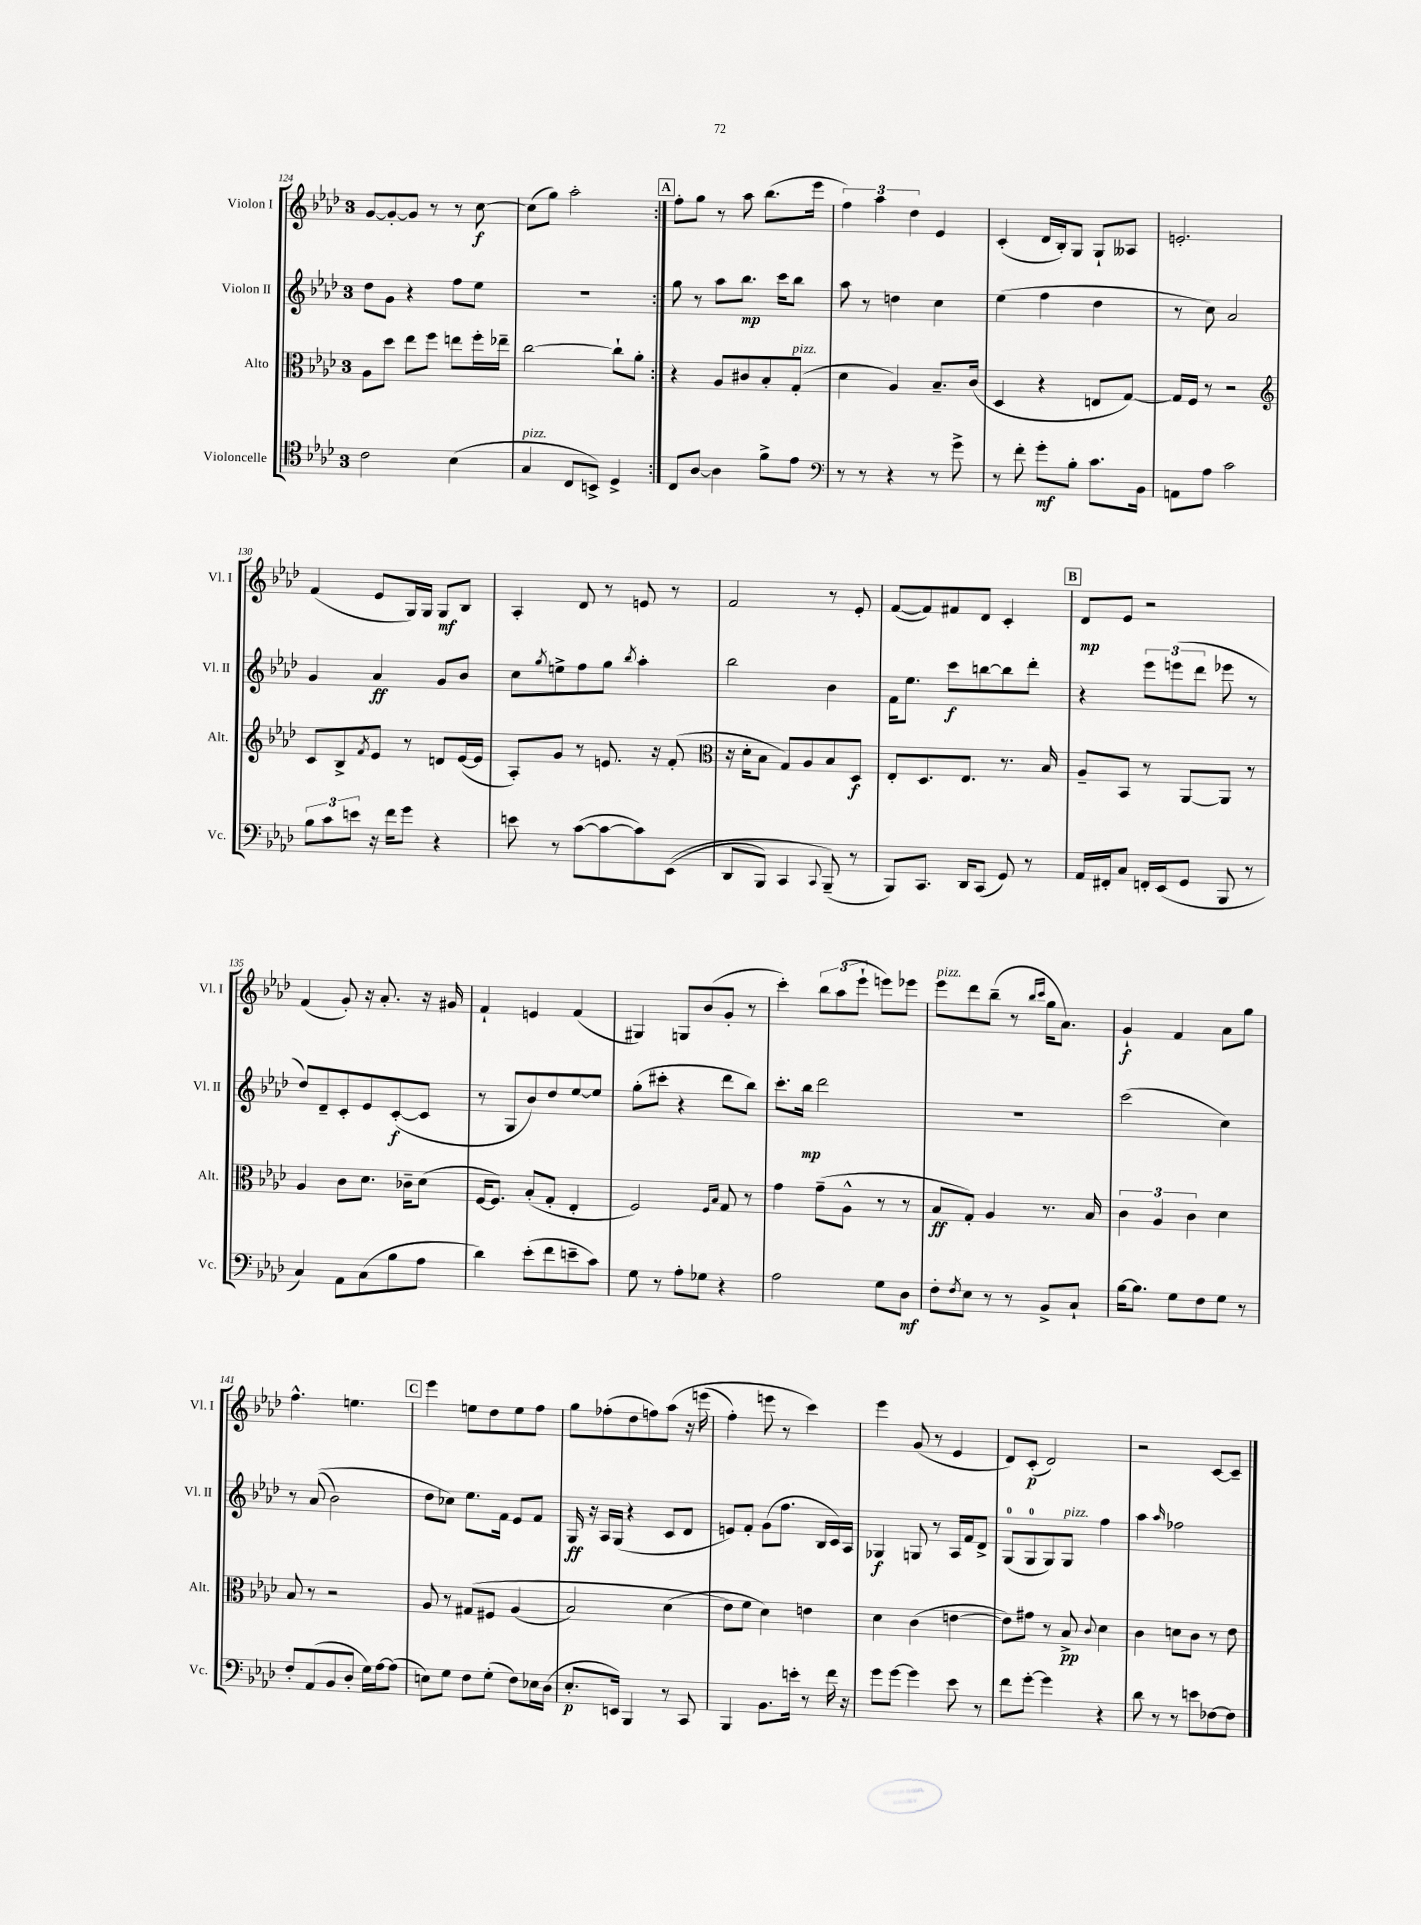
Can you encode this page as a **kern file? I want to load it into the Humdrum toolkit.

**kern	**dynam	**kern	**dynam	**kern	**dynam	**kern	**dynam
*part4	*part4	*part3	*part3	*part2	*part2	*part1	*part1
*staff4	*staff4	*staff3	*staff3	*staff2	*staff2	*staff1	*staff1
*I"Violoncelle	*	*I"Alto	*	*I"Violon II	*	*I"Violon I	*
*I'Vc.	*	*I'Alt.	*	*I'Vl. II	*	*I'Vl. I	*
*clefC4	*	*clefC3	*	*clefG2	*	*clefG2	*
*k[b-e-a-d-]	*	*k[b-e-a-d-]	*	*k[b-e-a-d-]	*	*k[b-e-a-d-]	*
*M3/4	*	*M3/4	*	*M3/4	*	*M3/4	*
=124	=124	=124	=124	=124	=124	=124	=124
2c\	.	8A-\L	.	8dd-\L	.	[8g/L	.
.	.	8dd-\J	.	8g\J	.	8g'/_	.
.	.	8ee-\L	.	4r	.	8g/J]	.
.	.	8ff\J	.	.	.	8r	.
(4B-\	.	8een\L	.	8ff\L	.	8r	.
.	.	16ff'\L	.	8ee-\J	.	[8cc\	f
.	.	16ee-X~\JJ	.	.	.	.	.
=125	=125	=125	=125	=125	=125	=125	=125
!LO:TX:a:i:t=pizz.	!	!	!	!	!	!	!
4G/	.	[2cc\	.	2.r	.	(8cc\L]	.
.	.	.	.	.	.	8gg\J)	.
8C/L	.	.	.	.	.	2aa-'\	.
8BBn^/J)	.	.	.	.	.	.	.
4D-^/	.	8cc`\L]	.	.	.	.	.
.	.	8a-'\J	.	.	.	.	.
!!LO:REH:place=s1:t=A
=126:|!	=126:|!	=126:|!	=126:|!	=126:|!	=126:|!	=126:|!	=126:|!
8C/L	.	4r	.	8gg\	.	8ff'\L	.
[8A-/J	.	.	.	8r	.	8gg\J	.
4A-\]	.	8A-/L	.	8aa-\L	.	8r	.
.	.	8c#X/	.	8.bb-\J	mp	8aa-\	.
8f^\L	.	8B-'/	.	.	.	(8.bb-\L	.
.	.	.	.	16ccc\KL	.	.	.
!	!	!LO:TX:a:i:t=pizz.	!	!	!	!	!
8e-\J	.	(8G'/J	.	8bb-\J	.	.	.
.	.	.	.	.	.	16eee-\Jk	.
=127	=127	=127	=127	=127	=127	=127	=127
*clefF4	*	*	*	*	*	*	*
8r	.	4d-\	.	8aa-\	.	6ff\)	.
8r	.	.	.	8r	.	.	.
.	.	.	.	.	.	6aa-\	.
4r	.	4A-/)	.	4ddn\	.	.	.
.	.	.	.	.	.	6dd-\	.
8r	.	8.B-~/L	.	4cc\	.	4e-/	.
8g^\	.	.	.	.	.	.	.
.	.	(16c/Jk	.	.	.	.	.
=128	=128	=128	=128	=128	=128	=128	=128
8r	.	4D-/	.	(4ee-\	.	(4c'/	.
8f'\	.	.	.	.	.	.	.
8g'\L	mf	4r	.	4ff\	.	16d-/LL	.
.	.	.	.	.	.	16B-'/J)	.
8B-'\J	.	.	.	.	.	8G/J	.
8.c\L	.	8En/L	.	4dd-\	.	8G`/L	.
.	.	[8G/J)	.	.	.	8A--X/J	.
16BB-\Jk	.	.	.	.	.	.	.
=129	=129	=129	=129	=129	=129	=129	=129
8AAn\L	.	16G/LL]	.	8r	.	2.en'/	.
.	.	16F/JJ	.	.	.	.	.
8A-\J	.	8r	.	8cc\)	.	.	.
2c\	.	2r	.	2a-/	.	.	.
!!LO:LB:g=z
=130	=130	=130	=130	=130	=130	=130	=130
*	*	*clefG2	*	*	*	*	*
12B-\L	.	8c/L	.	4g/	.	(4f/	.
12c\	.	.	.	.	.	.	.
.	.	8B-^/	.	.	.	.	.
12en\J	.	.	.	.	.	.	.
.	.	8qf/	.	.	.	.	.
16r	.	8e-/J	.	4a-/	ff	8e-/L	.
16f\KL	.	.	.	.	.	.	.
8g\J	.	8r	.	.	.	16G/L)	.
.	.	.	.	.	.	16G/JJ	.
4r	.	8dn/L	.	8g/L	.	8G/L	mf
.	.	([16e-/L	.	8b-/J	.	8B-/J	.
.	.	16e-/JJ]	.	.	.	.	.
=131	=131	=131	=131	=131	=131	=131	=131
8en\	.	8A-'/L)	.	8cc\L	.	4A-'/	.
.	.	.	.	8qgg/	.	.	.
8r	.	8g/J	.	8een^\	.	.	.
([8c\L	.	8r	.	8ff\	.	8d-/	.
8c\_	.	8.en/	.	8gg\J	.	8r	.
.	.	.	.	8qbb-/	.	.	.
8c\])	.	.	.	4aa-'\	.	8en/	.
.	.	16r	.	.	.	.	.
((8EE-\J	.	(8f'/	.	.	.	8r	.
=132	=132	=132	=132	=132	=132	=132	=132
*	*	*clefC3	*	*	*	*	*
8DD-/L	.	16r	.	2bb-\	.	2f/	.
.	.	16d-'\KL	.	.	.	.	.
8BBB-/J)	.	8B-\J	.	.	.	.	.
4CC/	.	8G/L)	.	.	.	.	.
.	.	8A-/	.	.	.	.	.
8qqCC/	.	.	.	.	.	.	.
(8BBB-~/)	.	8B-/	.	4b-\	.	8r	.
8r	.	8D-/J	f	.	.	8e-'/	.
=133	=133	=133	=133	=133	=133	=133	=133
8BBB-/L)	.	8E-'/L	.	16f\KL	.	([8f/L	.
.	.	.	.	8.ee-\J	.	.	.
8.CC/J	.	8.D-/	.	.	.	8f/])	.
.	.	.	.	8ccc\L	f	8f#X/	.
16DD-/KL	.	8.E-/J	.	.	.	.	.
(8CC/J	.	.	.	[8bbn\	.	8d-/J	.
8GG/)	.	8.r	.	8bb\]	.	4c'/	.
8r	.	.	.	8ddd-'\J	.	.	.
.	.	16B-/	.	.	.	.	.
!!LO:REH:place=s1:t=B
=134	=134	=134	=134	=134	=134	=134	=134
16AA-/LL	.	8A-~/L	.	4r	.	8d-/L	mp
16FF#X'/J	.	.	.	.	.	.	.
8C/J	.	8BB-/J	.	.	.	8e-/J	.
16FFn'/LL	.	8r	.	12eee-\L	.	2r	.
(16EE-/J	.	.	.	.	.	.	.
.	.	.	.	(12eeen\	.	.	.
8GG/J	.	[8AA-/L	.	.	.	.	.
.	.	.	.	12ddd-\J	.	.	.
8BBB-/	.	8AA-/J]	.	8eee-X\	.	.	.
8r	.	8r	.	8r	.	.	.
!!LO:LB:g=z
=135	=135	=135	=135	=135	=135	=135	=135
4C/)	.	4A-/	.	8dd-/L)	.	(4f/	.
.	.	.	.	8d-~/	.	.	.
8AA-\L	.	8c\L	.	8c'/	.	8g'/)	.
(8C\	.	8.d-\J	.	8e-/	.	16r	.
.	.	.	.	.	.	8.a-'/	.
8B-\	.	.	.	([8c'/	f	.	.
.	.	16c-X~\KL	.	.	.	.	.
8A-\J	.	(8d-\J	.	8c/J]	.	16r	.
.	.	.	.	.	.	16g#X/	.
=136	=136	=136	=136	=136	=136	=136	=136
4d-\)	.	[16F/KL	.	8r	.	4f`/	.
.	.	8.F/J])	.	.	.	.	.
.	.	.	.	8G/L	.	.	.
(8e-'\L	.	(8B-'/L	.	8b-/)	.	4en/	.
8f\	.	8G'/J	.	8dd-/	.	.	.
8en~\	.	4E-'/	.	[8ee-/	.	(4f/	.
8c\J)	.	.	.	8ee-/J]	.	.	.
=137	=137	=137	=137	=137	=137	=137	=137
8G\	.	2F/)	.	(8gg'\L	.	4G#X/)	.
8r	.	.	.	8ccc#X'\J	.	.	.
8A-'\L	.	.	.	4r	.	8Gn/L	.
8G-X\J	.	.	.	.	.	(8b-/	.
.	.	16qqF/LL	.	.	.	.	.
.	.	16qqB-/JJ	.	.	.	.	.
4r	.	8G/	.	8ddd-\L	.	8g'/J	.
.	.	8r	.	8bb-\J)	.	8r	.
=138	=138	=138	=138	=138	=138	=138	=138
2A-\	.	4g\	.	8.ccc'\L	.	4ccc'\)	.
.	.	.	.	16bb-\Jk	mp	.	.
.	.	(8g~\L	.	2ddd-\	.	12bb-\L	.
.	.	.	.	.	.	(12aa-\	.
.	.	8A-^^\J	.	.	.	.	.
.	.	.	.	.	.	12eee-`\J	.
8G\L	.	8r	.	.	.	8eeen\L)	.
8D-\J	mf	8r	.	.	.	8eee-X\J	.
=139	=139	=139	=139	=139	=139	=139	=139
!	!	!	!	!	!	!LO:TX:a:i:t=pizz.	!
8F'\L	.	8B-/L	ff	2.r	.	8eee-\L	.
8qF/	.	.	.	.	.	.	.
8E-\J	.	8G'/J)	.	.	.	8ddd-\	.
8r	.	4A-/	.	.	.	(8bb-~\J	.
8r	.	.	.	.	.	8r	.
.	.	.	.	.	.	16qqbb-/LL	.
.	.	.	.	.	.	16qqccc/JJ	.
8BB-^/L	.	8.r	.	.	.	16gg\KL	.
.	.	.	.	.	.	8.a-\J)	.
8C`/J	.	.	.	.	.	.	.
.	.	16B-/	.	.	.	.	.
=140	=140	=140	=140	=140	=140	=140	=140
[16B-\KL	.	6c\	.	(2ccc\	.	4g`/	f
8.B-\J]	.	.	.	.	.	.	.
.	.	6A-/	.	.	.	.	.
8G\L	.	.	.	.	.	4f/	.
.	.	6c\	.	.	.	.	.
8F\	.	.	.	.	.	.	.
8G\J	.	4d-\	.	4cc\)	.	8a-\L	.
8r	.	.	.	.	.	8gg\J	.
!!LO:LB:g=z
=141	=141	=141	=141	=141	=141	=141	=141
8F'/L	.	8B-/	.	8r	.	4.ff^^\	.
(8AA-/	.	8r	.	((8a-/	.	.	.
8BB-/	.	2r	.	2b-\)	.	.	.
8D-'/J	.	.	.	.	.	4.een\	.
16G\LL)	.	.	.	.	.	.	.
[16A-\J	.	.	.	.	.	.	.
(8A-\J]	.	.	.	.	.	.	.
!!LO:REH:place=s1:t=C
=142	=142	=142	=142	=142	=142	=142	=142
8En\L)	.	8A-/	.	8dd-\L	.	4eee-\	.
8G\J	.	8r	.	8cc-X\J)	.	.	.
8F\L	.	(8G#X/L	.	8.ee-\L	.	8een\L	.
(8G'\J	.	8F#X/J	.	.	.	8dd-\	.
.	.	.	.	16f\Jk	.	.	.
8F\L)	.	(4A-/	.	8e-/L	.	8ee\	.
16E-X\L	.	.	.	8f/J	.	8ff\J	.
(16D-\JJ	.	.	.	.	.	.	.
=143	=143	=143	=143	=143	=143	=143	=143
8.E-'/L	p	2B-/)	.	16G/	ff	8gg\L	.
.	.	.	.	16r	.	.	.
.	.	.	.	16A-/LL	.	(8ff-X'\	.
16EEn/Jk)	.	.	.	(16G/JJ	.	.	.
4BBB-/	.	.	.	4r	.	8dd-\	.
.	.	.	.	.	.	8ffn\)	.
8r	.	(4d-\	.	8c/L	.	(8aa-\J	.
8CC/	.	.	.	8d-/J	.	16r	.
.	.	.	.	.	.	(16eeen\	.
=144	=144	=144	=144	=144	=144	=144	=144
4BBB-/	.	8e-\L)	.	8en/L)	.	4ff'\)	.
.	.	8f\J	.	8f'/J	.	.	.
8.BB-\L	.	4d-\)	.	(8g\L	.	8eeen\	.
.	.	.	.	8.ff\J	.	8r	.
16en'\Jk	.	.	.	.	.	.	.
8r	.	4en\	.	.	.	4ccc\)	.
.	.	.	.	16B-/LL	.	.	.
16f\	.	.	.	16c/)	.	.	.
16r	.	.	.	16A-/JJ	.	.	.
=145	=145	=145	=145	=145	=145	=145	=145
8g\L	.	4d-\	.	4G-X/	f	4eee-\	.
[8g\J	.	.	.	.	.	.	.
4g\]	.	(4c\	.	8Gn/	.	(8g/	.
.	.	.	.	8r	.	8r	.
8e-\	.	[4en\	.	16A-/LL	.	4e-/	.
.	.	.	.	16f/J	.	.	.
8r	.	.	.	8d-^/J	.	.	.
=146	=146	=146	=146	=146	=146	=146	=146
8f\L	.	8e\L])	.	(8G/L	.	8d-/L)	.
[8g'\J	.	8g#X\J	.	8G/	.	(8c'/J	p
4g\]	.	8r	.	8G/)	.	2d-/)	.
!	!	!	!	!LO:TX:a:i:t=pizz.	!	!	!
.	.	8B-^/	pp	8G/J	.	.	.
.	.	8qqc/	.	.	.	.	.
4r	.	4d-\	.	4ff\	.	.	.
=147	=147	=147	=147	=147	=147	=147	=147
8d-\	.	4c\	.	4aa-\	.	2r	.
8r	.	.	.	.	.	.	.
.	.	.	.	16qqaa-/	.	.	.
8r	.	8dn\L	.	2ff-X\	.	.	.
8en\L	.	8c\J	.	.	.	.	.
[8F-X\	.	8r	.	.	.	[8c/L	.
8F-\J]	.	8e-\	.	.	.	8c~/J]	.
==	==	==	==	==	==	==	==
*-	*-	*-	*-	*-	*-	*-	*-
